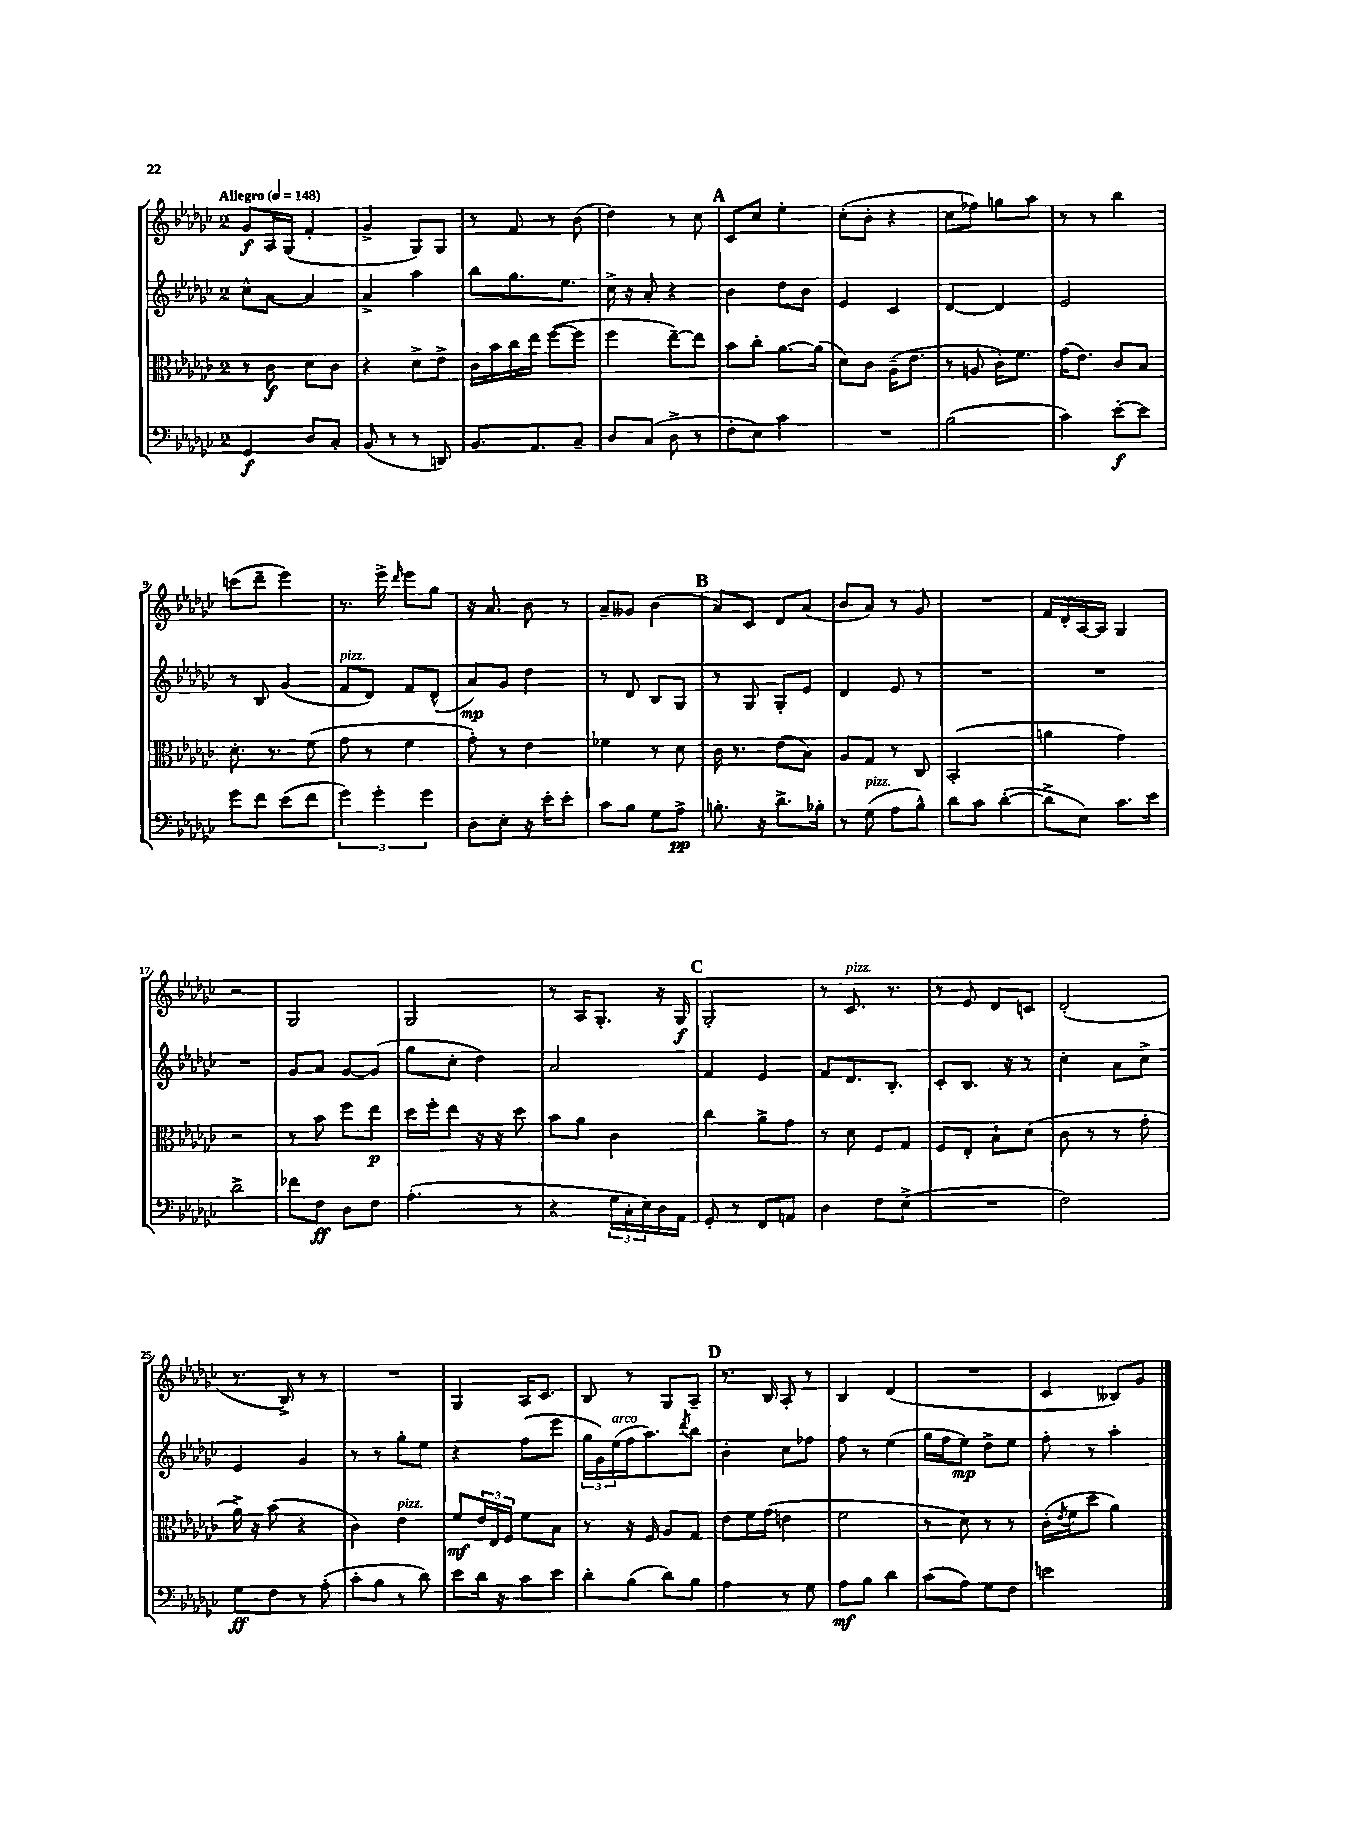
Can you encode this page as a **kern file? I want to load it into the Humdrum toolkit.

**kern	**dynam	**kern	**dynam	**kern	**dynam	**kern	**dynam
*part4	*part4	*part3	*part3	*part2	*part2	*part1	*part1
*staff4	*staff4	*staff3	*staff3	*staff2	*staff2	*staff1	*staff1
*clefF4	*	*clefC3	*	*clefG2	*	*clefG2	*
*k[b-e-a-d-g-c-]	*	*k[b-e-a-d-g-c-]	*	*k[b-e-a-d-g-c-]	*	*k[b-e-a-d-g-c-]	*
*M2/4	*	*M2/4	*	*M2/4	*	*M2/4	*
*MM148	*	*MM148	*	*MM148	*	*MM148	*
=1	=1	=1	=1	=1	=1	=1	=1
!	!	!	!	!	!	!LO:TX:a:B:t=Allegro	!
4GG-/	f	8r	.	8cc-^^\L	.	8g-/L	f
.	.	8c-\	f	[8a-\J	.	16A-/L	.
.	.	.	.	.	.	(16G-/JJ	.
8D-/L	.	8d-\L	.	4a-/]	.	4f'/	.
8C-'/J	.	8c-\J	.	.	.	.	.
=2	=2	=2	=2	=2	=2	=2	=2
(8BB-/	.	4r	.	4a-^/	.	4g-^/	.
8r	.	.	.	.	.	.	.
8r	.	8d-^\L	.	4aa-\	.	8G-/L)	.
8DDn/)	.	8e-^\J	.	.	.	8G-/J	.
=3	=3	=3	=3	=3	=3	=3	=3
8.BB-/L	.	16c-\LL	.	8bb-\L	.	8r	.
.	.	16b-\	.	.	.	.	.
.	.	16cc-\	.	8.gg-\	.	8f/	.
8.AA-/	.	16ee-\JJ	.	.	.	.	.
.	.	([8ff\L	.	.	.	8r	.
.	.	.	.	8.ee-\J	.	.	.
8C-~/J	.	8ff\J]	.	.	.	(8b-\	.
=4	=4	=4	=4	=4	=4	=4	=4
8D-/L	.	4ff\	.	16cc-^\	.	4dd-\)	.
.	.	.	.	16r	.	.	.
(8C-/J	.	.	.	8a-'/	.	.	.
8D-^\	.	[8ee-~\L)	.	4r	.	8r	.
8r	.	8ee-\J]	.	.	.	8cc-\	.
!!LO:REH:place=s1:t=A
=5	=5	=5	=5	=5	=5	=5	=5
8F'\L	.	8b-\L	.	4b-\	.	8c-/L	.
8E-\J)	.	8cc-'\J	.	.	.	8cc-/J	.
4c-\	.	[8.a-\L	.	8dd-\L	.	4ee-'\	.
.	.	.	.	8b-\J	.	.	.
.	.	(16a-\Jk]	.	.	.	.	.
=6	=6	=6	=6	=6	=6	=6	=6
2r	.	8d-\L)	.	4e-/	.	(8cc-'\L	.
.	.	8c-\J	.	.	.	8b-'\J	.
.	.	(16A-~\KL	.	4c-/	.	4r	.
.	.	8.e-\J	.	.	.	.	.
=7	=7	=7	=7	=7	=7	=7	=7
(2B-\	.	8r	.	[4d-/	.	8cc-\L	.
.	.	8An/	.	.	.	8ff-X\J)	.
.	.	16c-'\KL)	.	4d-/]	.	8ggn\L	.
.	.	8.f\J	.	.	.	.	.
.	.	.	.	.	.	8aa-\J	.
=8	=8	=8	=8	=8	=8	=8	=8
4c-\)	.	(16g-\KL	.	2e-/	.	8r	.
.	.	8.e-\J)	.	.	.	.	.
.	.	.	.	.	.	8r	.
[8e-'\L	f	8c-/L	.	.	.	4bb-\	.
8e-\J]	.	8B-/J	.	.	.	.	.
!!LO:LB:g=z
=9	=9	=9	=9	=9	=9	=9	=9
8g-\L	.	8.d-'\	.	8r	.	(8cccn\L	.
8f\J	.	.	.	8B-/	.	8ddd-~\J	.
.	.	8.r	.	.	.	.	.
(8e-\L	.	.	.	(4g-/	.	4eee-\)	.
8f\J	.	(8f\	.	.	.	.	.
=10	=10	=10	=10	=10	=10	=10	=10
!	!	!	!	!LO:TX:a:i:t=pizz.	!	!	!
6g-\)	.	8g-\	.	8f/L	.	8.r	.
.	.	8r	.	8d-/J)	.	.	.
6g-'\	.	.	.	.	.	.	.
.	.	.	.	.	.	16eee-^\	.
.	.	.	.	.	.	16qqddd-/	.
.	.	4f\	.	8f/L	.	8eee-\L	.
6g-\	.	.	.	.	.	.	.
.	.	.	.	(8d-^^/J	.	8gg-\J	.
=11	=11	=11	=11	=11	=11	=11	=11
8D-\L	.	8g-'\)	.	8a-/L)	mp	16r	.
.	.	.	.	.	.	8.a-/	.
8E-'\J	.	8r	.	8g-/J	.	.	.
16r	.	4e-\	.	4dd-\	.	8b-\	.
16e-'\KL	.	.	.	.	.	.	.
8e-'\J	.	.	.	.	.	8r	.
=12	=12	=12	=12	=12	=12	=12	=12
8c-\L	.	4f-X\	.	8r	.	8a-~/L	.
8B-\J	.	.	.	8d-/	.	8g--X/J	.
8G-\L	.	8r	.	8B-/L	.	(4b-\	.
8A-^\J	pp	8d-\	.	8G-/J	.	.	.
!!LO:REH:place=s1:t=B
=13	=13	=13	=13	=13	=13	=13	=13
8.Bn'\	.	16c-\	.	8r	.	8a-/L)	.
.	.	8.r	.	.	.	.	.
.	.	.	.	8G-/	.	8c-/J	.
16r	.	.	.	.	.	.	.
8.d-^\L	.	(8e-\L	.	8G-'/L	.	8d-/L	.
.	.	8B-\J)	.	8e-/J	.	(8a-/J	.
16B-X'\Jk	.	.	.	.	.	.	.
=14	=14	=14	=14	=14	=14	=14	=14
8r	.	8A-/L	.	4d-/	.	8b-/L	.
!LO:TX:a:i:t=pizz.	!	!	!	!	!	!	!
(8G-\	.	8G-/J	.	.	.	8a-/J)	.
8A-\L	.	8r	.	8e-/	.	8r	.
8B-^^\J)	.	8C-/	.	8r	.	8g-/	.
=15	=15	=15	=15	=15	=15	=15	=15
8d-\L	.	(2BB-'/	.	2r	.	2r	.
8c-\J	.	.	.	.	.	.	.
([4d-'\	.	.	.	.	.	.	.
=16	=16	=16	=16	=16	=16	=16	=16
8d-^\L]	.	4an\	.	2r	.	16f/LL	.
.	.	.	.	.	.	16d-'/	.
8E-\J)	.	.	.	.	.	[16A-/	.
.	.	.	.	.	.	16A-/JJ]	.
8.c-\L	.	4g-\)	.	.	.	4G-/	.
16e-\Jk	.	.	.	.	.	.	.
!!LO:LB:g=z
=17	=17	=17	=17	=17	=17	=17	=17
2d-^\	.	2r	.	2r	.	2r	.
=18	=18	=18	=18	=18	=18	=18	=18
8f-X\L	.	8r	.	8g-/L	.	2G-/	.
8F\J	ff	8b-\	.	8a-/J	.	.	.
8D-\L	.	8ff\L	.	[8g-/L	.	.	.
8F\J	.	8ee-\J	p	(8g-/J]	.	.	.
=19	=19	=19	=19	=19	=19	=19	=19
(4.A-'\	.	16dd-\LL	.	8gg-\L	.	2G-/	.
.	.	16ff'\J	.	.	.	.	.
.	.	8ee-\J	.	8cc-'\J	.	.	.
.	.	16r	.	4dd-\)	.	.	.
.	.	16r	.	.	.	.	.
8r	.	8dd-\	.	.	.	.	.
=20	=20	=20	=20	=20	=20	=20	=20
4r	.	8b-\L	.	2a-/	.	8r	.
.	.	8a-\J	.	.	.	16A-/KL	.
.	.	.	.	.	.	8.G-'/J	.
24G-\LL	.	4c-\	.	.	.	.	.
24C-'\	.	.	.	.	.	.	.
24E-\)	.	.	.	.	.	.	.
16D-\	.	.	.	.	.	16r	.
16AA-\JJ	.	.	.	.	.	16G-/	f
!!LO:REH:place=s1:t=C
=21	=21	=21	=21	=21	=21	=21	=21
8GG-'/	.	4cc-\	.	4f/	.	2G-'/	.
8r	.	.	.	.	.	.	.
8FF/L	.	8a-^\L	.	4e-/	.	.	.
8AAn/J	.	8g-\J	.	.	.	.	.
=22	=22	=22	=22	=22	=22	=22	=22
4D-\	.	8r	.	8f/L	.	8r	.
!	!	!	!	!	!	!LO:TX:a:i:t=pizz.	!
.	.	8d-\	.	8.d-/	.	8.c-/	.
8F\L	.	8F/L	.	.	.	.	.
.	.	.	.	8.B-'/J	.	8.r	.
(8E-^\J	.	8G-/J	.	.	.	.	.
=23	=23	=23	=23	=23	=23	=23	=23
2r	.	8F/L	.	8c-'/L	.	8r	.
.	.	8E-'/J	.	8.B-/J	.	8e-/	.
.	.	8B-`\L	.	.	.	8d-/L	.
.	.	.	.	16r	.	.	.
.	.	(8d-\J	.	8r	.	8cn/J	.
=24	=24	=24	=24	=24	=24	=24	=24
2F\)	.	8c-\	.	4cc-'\	.	(2d-'/	.
.	.	8r	.	.	.	.	.
.	.	8r	.	8a-\L	.	.	.
.	.	8g-'\	.	8cc-^\J	.	.	.
!!LO:LB:g=z
=25	=25	=25	=25	=25	=25	=25	=25
8G-\L	ff	16a-^\)	.	4e-/	.	8.r	.
.	.	16r	.	.	.	.	.
8F\J	.	(8b-\	.	.	.	.	.
.	.	.	.	.	.	16B-^/)	.
8r	.	4r	.	4g-/	.	8r	.
(8A-'\	.	.	.	.	.	8r	.
=26	=26	=26	=26	=26	=26	=26	=26
8c-'\L	.	4c-\)	.	8r	.	2r	.
8B-\J	.	.	.	8r	.	.	.
!	!	!LO:TX:a:i:t=pizz.	!	!	!	!	!
8r	.	4e-\	.	8gg-'\L	.	.	.
8d-\)	.	.	.	8ee-\J	.	.	.
=27	=27	=27	=27	=27	=27	=27	=27
8e-\L	.	8f/L	mf	4r	.	4G-/	.
16d-\Jk	.	24e-/L	.	.	.	.	.
.	.	24E-/	.	.	.	.	.
16r	.	.	.	.	.	.	.
.	.	24F/JJ	.	.	.	.	.
8c-\L	.	8f\L	.	(8ff\L	.	16A-/KL	.
.	.	.	.	.	.	8.c-/J	.
8e-\J	.	8B-\J	.	8eee-\J	.	.	.
=28	=28	=28	=28	=28	=28	=28	=28
8d-'\L	.	8r	.	24gg-\LL	.	8B-/	.
.	.	.	.	24g-\)	.	.	.
!	!	!	!	!LO:TX:a:i:t=arco	!	!	!
.	.	.	.	(24ee-\	.	.	.
(8B-\J	.	16r	.	16ff\J	.	8r	.
.	.	16F/	.	8.aa-\)	.	.	.
8d-\L)	.	8A-/L	.	.	.	8G-/L	.
.	.	.	.	8qddd-/	.	.	.
8B-\J	.	8G-/J	.	8bb-\J	.	8A-~/J	.
!!LO:REH:place=s1:t=D
=29	=29	=29	=29	=29	=29	=29	=29
4A-\	.	8e-\L	.	4b-'\	.	8.r	.
.	.	16f\L	.	.	.	.	.
.	.	(16g-\JJ	.	.	.	16B-/	.
8r	.	4en\	.	8cc-\L	.	8A-'/	.
8G-\	.	.	.	8ff-X\J	.	8r	.
=30	=30	=30	=30	=30	=30	=30	=30
8A-\L	mf	2f\	.	8ff\	.	4B-/	.
8B-\J	.	.	.	8r	.	.	.
4d-\	.	.	.	(4ee-\	.	(4d-/	.
=31	=31	=31	=31	=31	=31	=31	=31
(8c-\L	.	8r	.	16gg-\LL	.	2r	.
.	.	.	.	16ff\J	.	.	.
8A-\J)	.	8d-\)	.	8ee-\J)	mp	.	.
8G-\L	.	8r	.	8dd-^\L	.	.	.
8F\J	.	8r	.	8ee-\J	.	.	.
=32	=32	=32	=32	=32	=32	=32	=32
2en\	.	(16c-'\LL	.	8ff'\	.	4c-/	.
.	.	8qe-/	.	.	.	.	.
.	.	16f\J	.	.	.	.	.
.	.	8dd-\J	.	8r	.	.	.
.	.	4a-\)	.	4aa-'\	.	8B--X/L)	.
.	.	.	.	.	.	8g-/J	.
==	==	==	==	==	==	==	==
*-	*-	*-	*-	*-	*-	*-	*-
